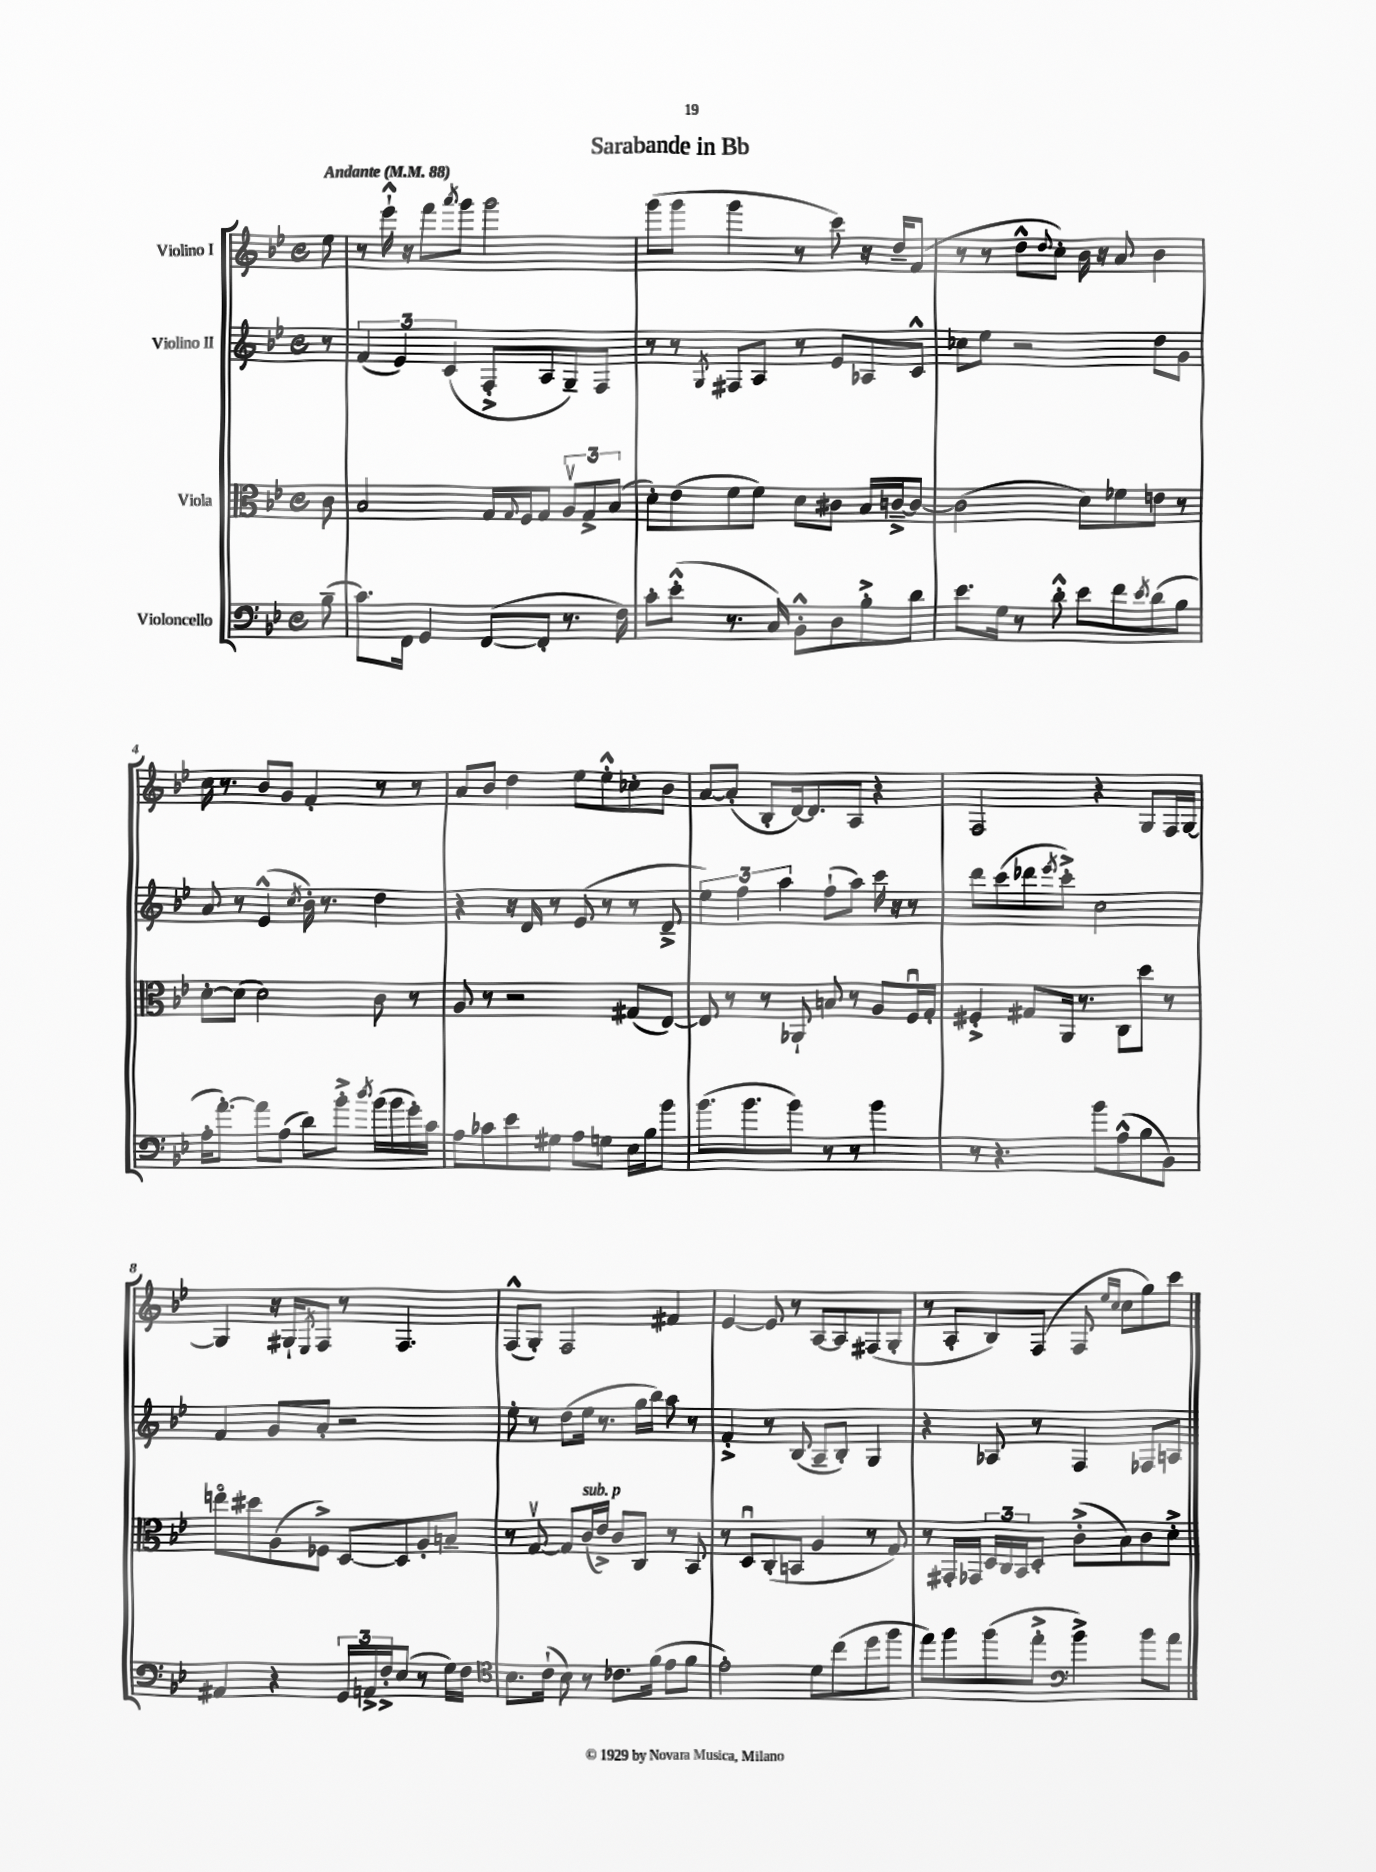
\header { title = "Sarabande in Bb" }
<<
\new StaffGroup <<
\new Staff = "s0" \with { instrumentName = "Violino I" } {
    \clef treble \key bes \major \defaultTimeSignature \time 4/4 \partial 8 \tempo "Andante" 4 = 88
    ees''8 |
    r8 ees'''16-!-^ r16 f'''8 \acciaccatura { a'''8 } g'''8 g'''2 |
    g'''8( g'''8 g'''4 r8 c'''8) r16 d''16-- f'8( |
    r8 r8 d''8-^ \appoggiatura { d''8 } c''8-.) bes'16 r16 a'8 bes'4 |
    c''16 r8. bes'8 g'8 f'4-. r8 r8 |
    a'8 bes'8 d''4 ees''8 ees''8-.-^ ces''8-. bes'8 |
    a'8~ a'8-.( bes8-. d'16~) d'8. a8 r4 |
    f2 r4 g8 f16 g16~ |
    g4 r16 gis16-! \acciaccatura { ees8 } f8 r8 f4. |
    f8-^( g8-.) f2 fis'4 |
    ees'4~ ees'8 r8 a8~ a8 fis8( g8-. |
    r8 a8-. bes8) f8( f8 \grace { ees''16 c''16 } c''8 g''8) c'''8 \bar "|." |
}
\new Staff = "s1" \with { instrumentName = "Violino II" } {
    \clef treble \key bes \major \defaultTimeSignature \time 4/4 \partial 8
    r8 |
    \tuplet 3/2 { f'4( ees'4) c'4( } f8-.-> a8 g8--) f8 |
    r8 r8 \acciaccatura { g8 } fis8 a8 r8 ees'8 aes8 c'8-^ |
    ces''8 ees''8 r2 d''8 g'8 |
    a'8 r8 ees'4-^( \acciaccatura { c''8 } bes'16-.) r8. d''4 |
    r4 r16 d'16 r8 ees'8( r8 r8 d'8---> |
    \tuplet 3/2 { ees''4) f''4 a''4 } f''8-!( a''8) c'''16 r16 r8 |
    d'''8 c'''8( des'''8 \acciaccatura { ees'''8 } c'''8-.->) c''2 |
    f'4 g'8 a'8-. r2 |
    ees''8-. r8 d''8( ees''16 r8. g''16 bes''16) a''8 r8 |
    f'4-.-> r8 bes8( a8-- bes8-.) g4 |
    r4 aes8 r8 f4 fes8 a8 \bar "|." |
}
\new Staff = "s2" \with { instrumentName = "Viola" } {
    \clef alto \key bes \major \defaultTimeSignature \time 4/4 \partial 8
    c'8 |
    bes2 g16 \appoggiatura { g8 } f16 g8 \tuplet 3/2 { a8\upbow g8-> bes8( } |
    d'8-.) ees'8( f'8 f'8) d'8 cis'8 bes16 c'16~---> c'8~ |
    c'2( d'8) fes'8 e'8 r8 |
    d'8~-. d'8( d'2) c'8 r8 |
    a8 r8 r2 gis8( ees8~) |
    ees8 r8 r8 aes,8-! b8 r8 a8 f16\downbow g16-. |
    fis4-.-> gis8 a,16 r8. c8 d''8 r8 |
    e''8\flageolet dis''8 a8( fes8->) d8~ d8 a8-. b8-- |
    r8 g8~\upbow g8 c'16^\markup { \italic "sub. p" }( ees'16->) c'8 c8 r8 bes,8 |
    r8 d8\downbow c8-.( b,8 a4 r8 g8) |
    r8 gis,16-. ges,16 \tuplet 3/2 { d16 c16 bes,16 } d8-. c'8-.->( bes8) c'8 d'8-.-> \bar "|." |
}
\new Staff = "s3" \with { instrumentName = "Violoncello" } {
    \clef bass \key bes \major \defaultTimeSignature \time 4/4 \partial 8
    bes8--( |
    c'8.) f,16 g,4 f,8~( f,8-. r8. f16) |
    c'8-. ees'8-.-^( r8. c16) bes,8-.-^ d8 bes8-.-> d'8 |
    ees'8. g16 r8 d'8-.-^ ees'8 f'8 \acciaccatura { ees'8 } d'8( bes8 |
    a16-. a'8.~-.) a'8 a8( d'8) bes'8-.-> \acciaccatura { d''8 } bes'16( bes'16 g'16-.) c'16 |
    a8 ces'8 ees'8 gis8 a8 g8 ees16 bes16 bes'8 |
    bes'8.( bes'8. bes'8) r8 r8 bes'4 |
    r8 r4. bes'8 a8-^( bes8 bes,8) |
    ais,4 r4 \tuplet 3/2 { g,16 a,16-> f16-.-> } ees8( r8 g16) f16 |
    \clef tenor bes8. c'16-!( bes8) r8 ces'8. f'16( ees'8 f'8 |
    ees'2-.) d'8 c''8( d''8 f''8 |
    ees''8) f''8 f''8( ees''8-.-> \clef bass bes'4->) bes'8 a'8 \bar "|." |
}
>>
>>
